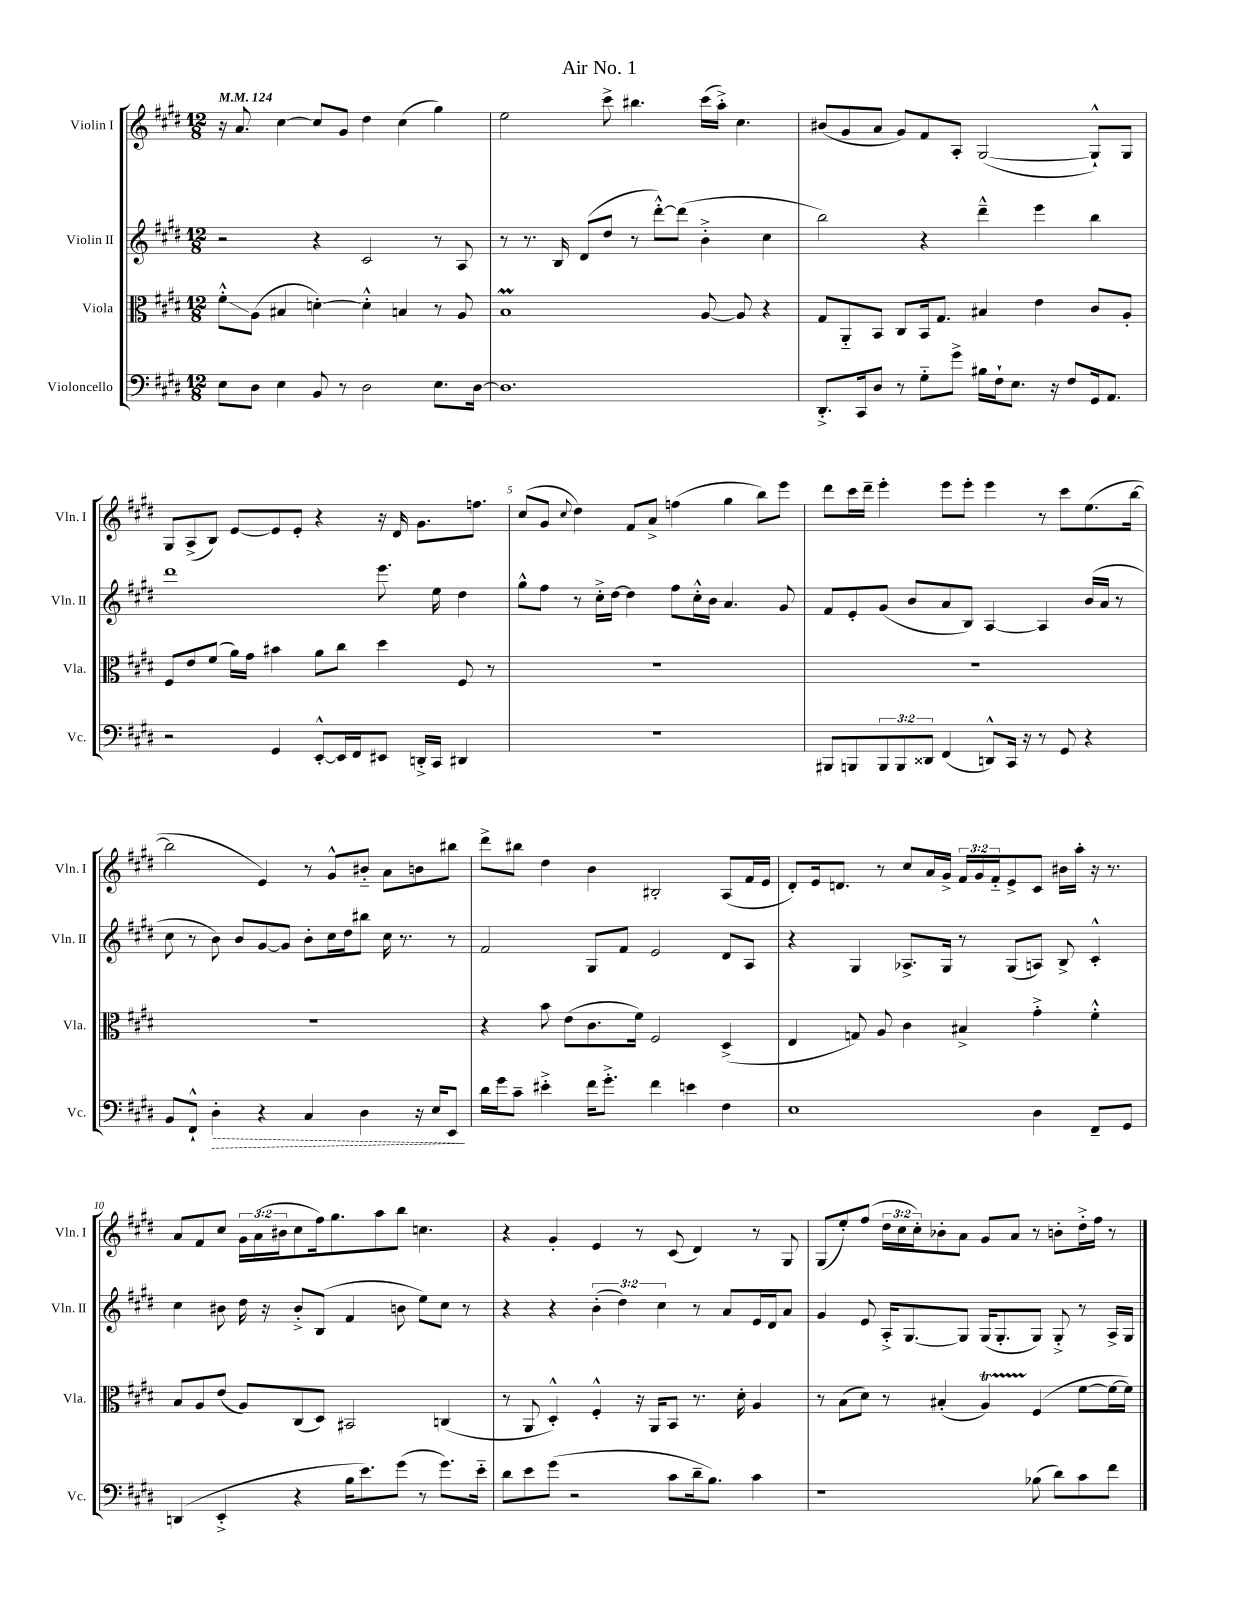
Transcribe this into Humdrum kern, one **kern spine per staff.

**kern	**kern	**kern	**kern
*staff4	*staff3	*staff2	*staff1
*clefF4	*clefC3	*clefG2	*clefG2
*k[f#c#g#d#]	*k[f#c#g#d#]	*k[f#c#g#d#]	*k[f#c#g#d#]
*M12/8	*M12/8	*M12/8	*M12/8
*MM124	*MM124	*MM124	*MM124
8E	8f#'^^	2r	16r
.	.	.	8.a
8D#	(8A	.	.
4E	4B#	.	[4cc#
8BB	[4d')	4r	8cc#]
8r	.	.	8g#
2D#	4d'^^]	2c#	4dd#
.	4B	.	(4cc#
8.E	8r	8r	4gg#)
.	8A	8A	.
[16D#	.	.	.
=	=	=	=
1.D#]	1B	8r	2ee
.	.	8.r	.
.	.	16B	.
.	.	(8d#	.
.	.	8dd#	8ccc#^
.	.	8r	4.bb#
.	.	[8ddd#'^^)	.
.	.	(8ddd#]	.
.	[8A	4b'^	(16ccc#
.	.	.	16aa'^)
.	8A]	.	4.cc#
.	4r	4cc#	.
=	=	=	=
8.DD#'^	8G#	2bb)	(8b#
.	8AA'~	.	8g#
16CC#	.	.	.
8D#	8BB	.	8a
8r	8C#	.	8g#)
8G#'~	16BB	4r	8f#
.	8.G#	.	.
8g#^	.	.	8A'
16B#	4B#	4ddd#~^^	([2G#
16F#`	.	.	.
8.E	.	.	.
.	4e	4eee	.
16r	.	.	.
8F#	.	.	.
16GG#	8c#	4bb	8G#`^^])
8.AA	.	.	.
.	8A'	.	8G#
=	=	=	=
2r	8F#	1ddd#	8G#
.	8e	.	(8A^
.	(8f#	.	8B)
.	16a)	.	[8e
.	16g#	.	.
4GG#	4b#	.	8e]
.	.	.	8e'
[8EE'^^	8a	.	4r
16EE]	8cc#	.	.
16FF#	.	.	.
8EE#	4dd#	8.eee	16r
.	.	.	16d#
16DD'^	.	.	8.g#
16CC#	.	16ee	.
4DD#	8F#	4dd#	.
.	.	.	8.ff
.	8r	.	.
=	=	=	=
1.r	1.r	8gg#^^	(8cc#
.	.	8ff#	8g#
.	.	.	8qqcc#
.	.	8r	4dd#)
.	.	16cc#'^	.
.	.	[16dd#	.
.	.	4dd#]	8f#
.	.	.	8a^
.	.	8ff#	(4ff
.	.	16cc#'^^	.
.	.	16b	.
.	.	4.a	4gg#
.	.	.	8bb)
.	.	8g#	8eee
=	=	=	=
8BBB#	1.r	8f#	8ddd#
8BBB	.	8e'	16ccc#
.	.	.	16ddd#~
12BBB	.	(8g#	4eee'
12BBB	.	.	.
.	.	8b	.
12DD##	.	.	.
(4FF#	.	8a	8eee
.	.	8B)	8eee'
8DD^^)	.	[4A	4eee
16CC#	.	.	.
16r	.	.	.
8r	.	4A]	8r
8GG#	.	.	8ccc#
4r	.	(16b	(8.ee
.	.	16a	.
.	.	8r	.
.	.	.	[16bb
=	=	=	=
8BB	1.r	8cc#	2bb]
8FF#`^^	.	8r	.
4D#'	.	8b)	.
.	.	8b	.
4r	.	[8g#	4e)
.	.	8g#]	.
4C#	.	8b'	8r
.	.	16cc#	8g#^^
.	.	16dd#	.
4D#	.	8bb#	8b#'~
.	.	16cc#	8a
.	.	8.r	.
16r	.	.	8b
16E	.	.	.
8EE	.	8r	8bb#
=	=	=	=
16d#	4r	2f#	8ddd#^
16g#	.	.	.
8c#~	.	.	8bb#
4e#'^	8b	.	4dd#
.	(8e	.	.
16f#	8.c#	8G#	4b
8.g#'^	.	.	.
.	.	8f#	.
.	16f#)	.	.
4f#	2F#	2e	2B#'
4e	.	.	.
4F#	(4D#^	8d#	(8A
.	.	8A	16f#
.	.	.	16e
=	=	=	=
1E	4E	4r	8d#')
.	.	.	16e
.	.	.	8.d
.	8G)	4G#	.
.	8A	.	8r
.	4c#	8.A-^	8cc#
.	.	.	16a
.	.	16G#	16g#^
.	4B#^	8r	24f#
.	.	.	24g#
.	.	.	24f#'~
.	.	(8G#	8e^
4D#	4g#'^	8A)	8c#
.	.	8B^	16b#
.	.	.	16aa'
8FF#~	4f#'^^	4c#'^^	16r
.	.	.	8.r
8GG#	.	.	.
=	=	=	=
(4DD	8B	4cc#	8a
.	8A	.	8f#
4EE'^	(8e	8b#	8cc#
.	8A)	16dd#	24g#
.	.	.	(24a
.	.	16r	.
.	.	.	24b#
4r	(8C#	8b#'^	8cc#
.	8D#)	(8B	16ff#)
.	.	.	8.gg#
16B	2BB#	4f#	.
8.e)	.	.	.
.	.	.	8aa
(8g#	.	8b	8bb
8r	.	8ee)	4.cc
8.g#)	(4C	8cc#	.
.	.	8r	.
16e'~	.	.	.
=	=	=	=
8d#	8r	4r	4r
8e	8AA	.	.
(8g#	4D#'^^)	4r	4g#'
2r	.	.	.
.	4F#'^^	(6b'	4e
.	.	6dd#)	.
.	16r	.	8r
.	16AA	.	.
.	.	6cc#	.
8c#	8BB	.	(8c#
16d#~	8.r	8r	4d#)
8.B)	.	.	.
.	.	8a	.
.	16d#'	.	.
4c#	4A	16e	8r
.	.	16d#	.
.	.	8a	8G#
=	=	=	=
1r	8r	4g#	(8G#
.	(8B	.	8ee')
.	8d#)	8e	(8ff#
.	8r	16A'^	24dd#
.	.	.	24cc#
.	.	[8.G#	.
.	.	.	24cc#')
.	(4B#'	.	8b-'
.	.	8G#]	8a
.	4A)	(16G#	8g#
.	.	8.G#'	.
.	.	.	8a
(8B-	(4F#	8G#)	8r
8d#)	.	8G#'^	8b'
8c#	[8f#	8r	16dd#'^
.	.	.	16ff#
8f#	16f#_	16A^	8r
.	16f#])	16G#	.
==	==	==	==
*-	*-	*-	*-
